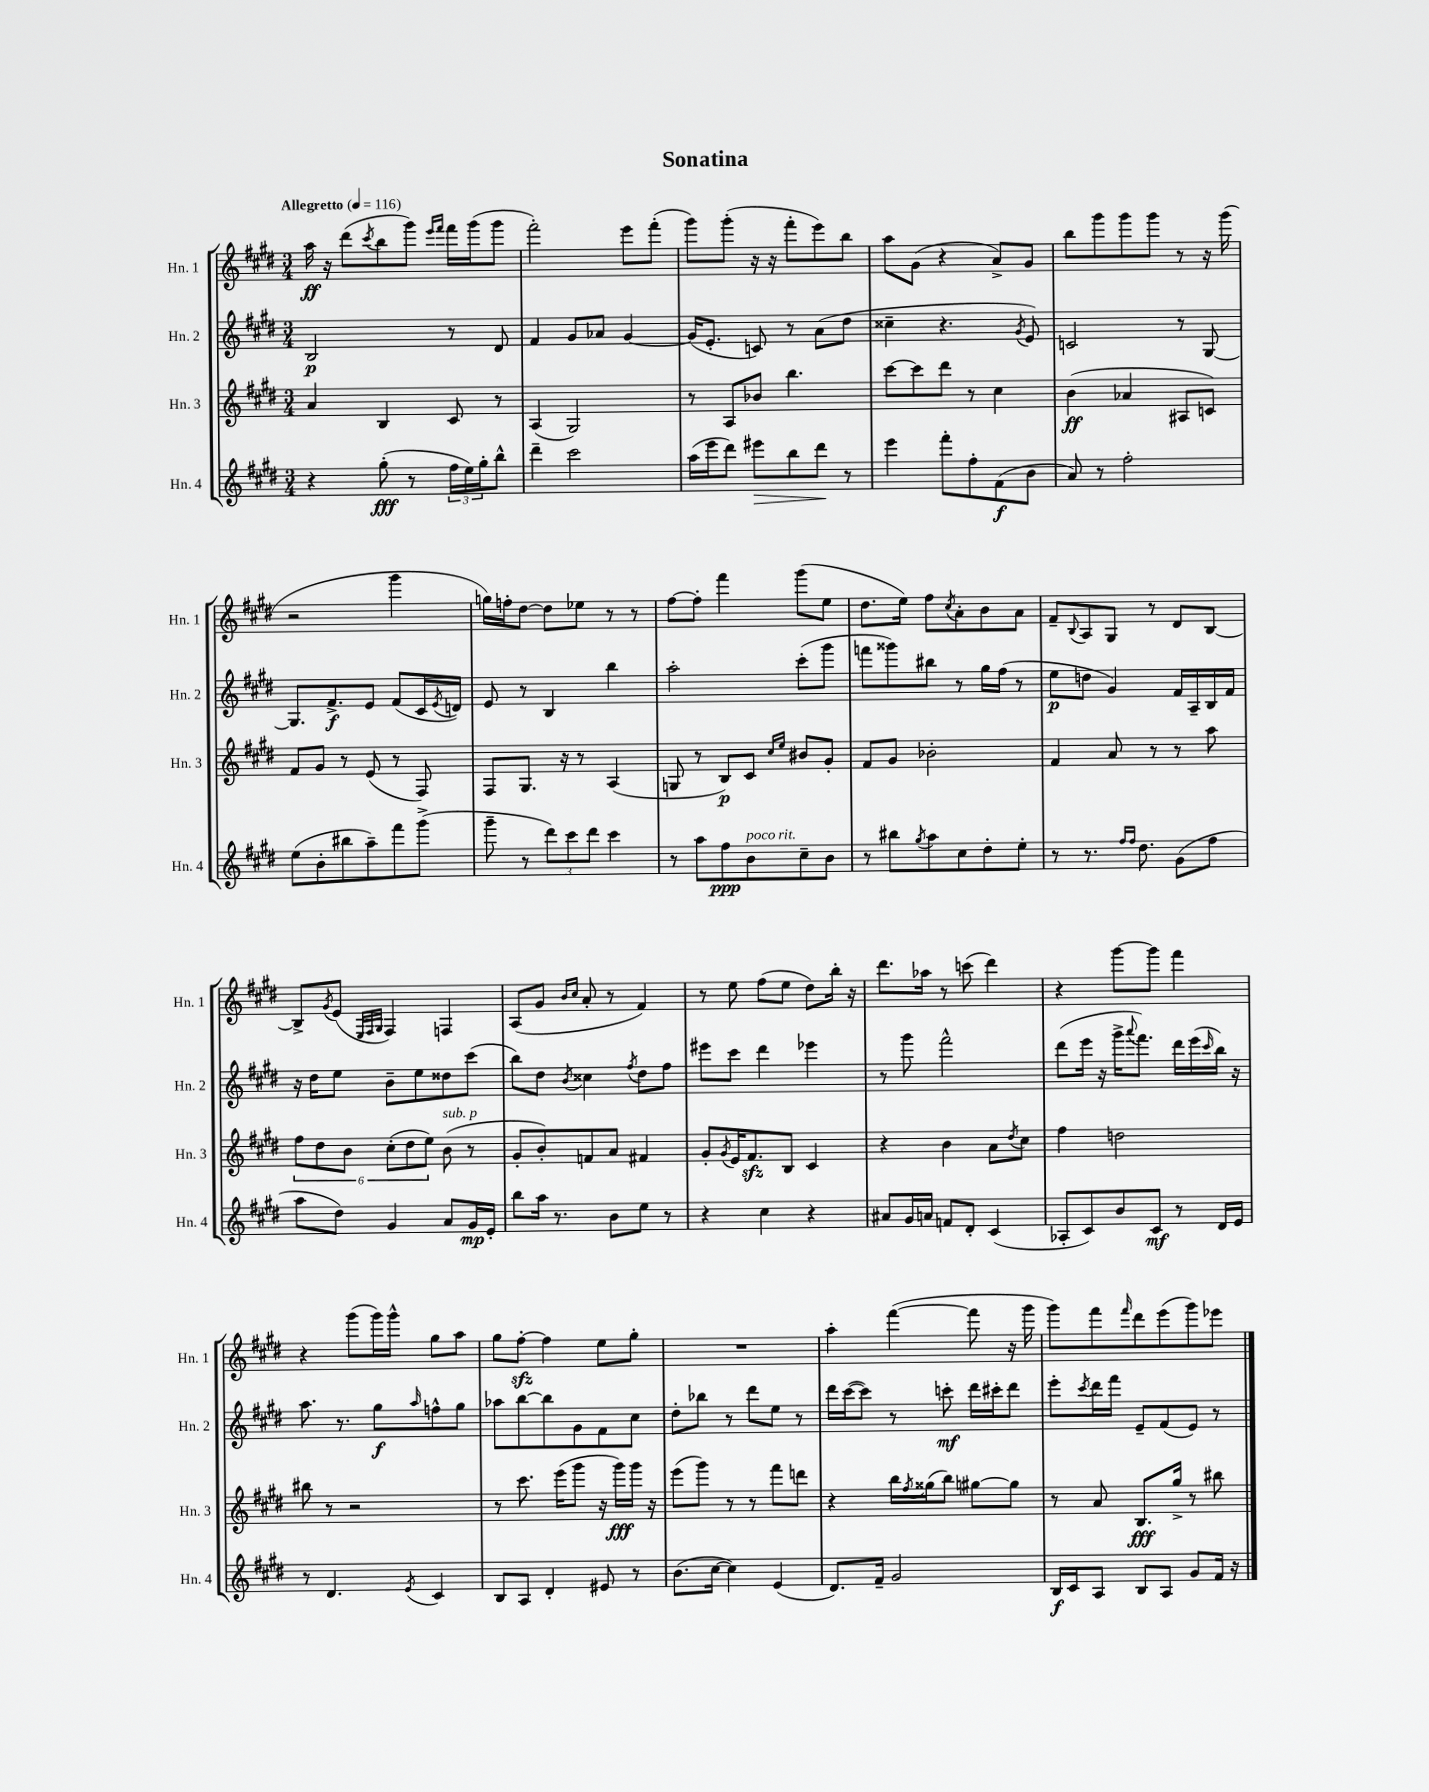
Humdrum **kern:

**kern	**kern	**kern	**kern
*staff4	*staff3	*staff2	*staff1
*clefG2	*clefG2	*clefG2	*clefG2
*k[f#c#g#d#]	*k[f#c#g#d#]	*k[f#c#g#d#]	*k[f#c#g#d#]
*M3/4	*M3/4	*M3/4	*M3/4
*MM116	*MM116	*MM116	*MM116
4r	4a/	2B/	16aa\
.	.	.	16r
.	.	.	(8ddd#\L
.	.	.	8qccc#/
(8gg#'\	4B/	.	8bb\
8r	.	.	8ggg#\J)
.	.	.	16qqeee/LL
.	.	.	16qqfff#/JJ
24ff#\LL	8c#/	8r	16fff#\LL
24ee\)	.	.	.
.	.	.	(16ggg#\J
24gg#'\J	.	.	.
8bb^^\J	8r	8d#/	8ggg#\J
=	=	=	=
4ddd#~\	(4A/	4f#/	2fff#'\)
2ccc#\	2G#/)	8g#/L	.
.	.	8a-/J	.
.	.	[4g#/	8eee\L
.	.	.	(8fff#'\J
=	=	=	=
(16aa\LL	8r	(16g#/]LK	8ggg#\L)
16eee\J	.	8.e'/J	.
8ddd#\J)	8A/L	.	(8ggg#'\J
8eee#\L	8b-/J	8c/)	16r
.	.	.	16r
8bb\	4.bb\	8r	8fff#'\L
8ddd#\J	.	(8a\L	8eee\)
8r	.	8dd#\J	8bb\J
=	=	=	=
4eee\	[8ccc#\L	4cc##~\	8aa\L
.	8ccc#\]	.	(8g#\J
8fff#'\L	8ddd#\J	4.r	4r
8ff#'\	8r	.	.
(8f#\	4cc#\	.	8a^/L)
.	.	8qg#/	.
8b\J	.	8e/)	8g#/J
=	=	=	=
8a/)	(4b\	2c/	8bb\L
8r	.	.	8ggg#\
2ff#'\	4a-/	.	8ggg#\
.	.	.	8ggg#\J
.	8A#/L	8r	8r
.	8c/J)	[8G#/	16r
.	.	.	(16ggg#\
=	=	=	=
(8ee\L	8f#/L	8.G#/]L	2r
8b'\	8g#/J	.	.
.	.	8.f#^/	.
8bb#\	8r	.	.
8aa~\)	(8e/	8e/J	.
8fff#\	8r	(8f#/L	4ggg#\
(8ggg#^\J	8F#/)	16c#/L	.
.	.	8qe/	.
.	.	16d/JJ)	.
=	=	=	=
8ggg#~\	8F#/L	8e/	16gg\LL)
.	.	.	16ff'\J
8r	8.G#/J	8r	[8dd#\J
12ddd#\L)	.	4B/	8dd#\]L
.	16r	.	.
12ccc#\	.	.	.
.	8r	.	8ee-\J
12ddd#\J	.	.	.
4ccc#\	(4A/	4bb\	8r
.	.	.	8r
=	=	=	=
8r	8G/	2aa'\	[8ff#\L
8aa\L	8r	.	8ff#'\]J
8ff#\	8B/L)	.	4fff#\
8b\	8c#/J	.	.
.	16qqcc#/LL	.	.
.	16qqee/JJ	.	.
8cc#~\	8b#/L	(8ccc#'\L	(8ggg#\L
8b\J	8g#'/J	8ggg#\J	8ee\J
=	=	=	=
8r	8f#/L	8fff\L	8.dd#\L
8bb#\L	8g#/J	8ggg##\)	.
.	.	.	16ee\Jk)
8qgg#/	.	.	.
8aa\	2b-'\	8bb#\J	8ff#\L
.	.	.	8qcc#/
8cc#\	.	8r	8a'\
8dd#'\	.	16gg#\LL	8b\
.	.	(16ff#\JJ	.
8ee'\J	.	8r	8a\J
=	=	=	=
8r	4f#/	8ee\L	8f#~/L
.	.	.	8qqB/
8.r	.	8dd\J	8A/
.	8a/	4g#/)	8G#/J
16qqff#/LL	.	.	.
16qqff#/JJ	.	.	.
8.dd#\	.	.	.
.	8r	.	8r
(8g#\L	8r	16f#/LL	8d#/L
.	.	16A~/	.
8ff#\J	8aa\	16B/	[8B/J
.	.	16f#/JJ	.
=	=	=	=
8aa\L	12ff#\L	16r	8B^/]L
.	.	16dd#\LK	.
.	12dd#\	.	.
.	.	.	8qg#/
8dd#\J)	.	8ee\J	(8e/J
.	12b\J	.	.
.	.	.	32qqE/LLL
.	.	.	32qqF#/
.	.	.	32qqG#/JJJ
4g#/	(12cc#'\L	8b~\L	4F#/)
.	12dd#\	.	.
.	.	8ee\	.
.	12ee\J)	.	.
8a/L	(8b\	8dd##\	4F/
16g#/L	8r	(8ccc#\J	.
16e'/JJ	.	.	.
=	=	=	=
8bb\L	8g#'/L	8bb\L)	(8A/L
16aa\Jk	8b'/)	8dd#\J	8g#/J
8.r	.	.	.
.	.	.	16qqb/LL
.	.	8qb/	16qqcc#/JJ
.	8f/	4cc##\	8a'/
8b\L	8a/J	.	8r
.	.	8qff#/	.
8ee\J	4f#/	8dd#\L	4f#/)
8r	.	8ff#\J	.
=	=	=	=
4r	8g#'/L	8eee#\L	8r
.	8qg#/	.	.
.	16e/K	8ccc#\J	8ee\
.	8.f#/	.	.
4cc#\	.	4ddd#\	(8ff#\L
.	8B/J	.	8ee\J
4r	4c#/	4eee-\	8dd#\L)
.	.	.	16bb'\Jk
.	.	.	16r
=	=	=	=
8a#/L	4r	8r	8.ddd#\L
16g#/L	.	8ggg#\	.
16a/JJ	.	.	16aa-\Jk
8f/L	4b\	2fff#^^\	8r
8d#'/J	.	.	(8ccc\
(4c#/	8a\L	.	4ddd#\)
.	8qdd#/	.	.
.	8cc#\J	.	.
=	=	=	=
8A-'/L	4ff#\	(8ddd#\L	4r
8c#/)	.	16eee\Jk	.
.	.	16r	.
8b/	2dd\	16ggg#^\LK	[8ggg#\L
.	.	8qqaaa/	.
.	.	8.fff#\J)	.
8c#/J	.	.	8ggg#\]J
8r	.	16ddd#\LL	4fff#\
.	.	(16eee\	.
.	.	16qqccc#/	.
16d#/LL	.	16bb\JJ)	.
16e/JJ	.	16r	.
=	=	=	=
8r	8bb#\	8.aa\	4r
4.d#/	8r	.	.
.	.	8.r	.
.	2r	.	(8ggg#\L
.	.	8gg#\L	16ggg#\L)
.	.	.	16ggg#^^\JJ
8qe/	.	16qqaa/	.
4c#/	.	8ff^^\	8gg#\L
.	.	8gg#\J	8aa\J
=	=	=	=
8B/L	8r	8aa-\L	8gg#\L
8A/J	8.ccc#\	[8bb\	[8ff#'\J
4d#'/	.	8bb\]	4ff#\]
.	(16eee\LK	.	.
.	8ggg#\J	8g#\	.
8e#/	16r	8f#\	8ee\L
.	16ggg#\LL)	.	.
8r	16ggg#\JJ	8cc#\J	8gg#'\J
.	16r	.	.
=	=	=	=
(8.b\L	(8eee\L	8dd#'\L	2.r
.	8ggg#\J)	8bb-\J	.
[16cc#\Jk	.	.	.
4cc#\])	8r	8r	.
.	8r	8ddd#\L	.
(4e/	8fff#\L	8ee\J	.
.	8ddd\J	8r	.
=	=	=	=
8.d#/L)	4r	16ddd#\LL	4aa'\
.	.	([16ccc#\J	.
.	.	8ccc#\]J)	.
16f#~/Jk	.	.	.
2g#/	16bb\LL	8r	([4fff#\
.	8qff#/	.	.
.	(16gg##\J	.	.
.	8bb\J)	8ccc'\	.
.	[8gg#\L	16ddd#\LL	8fff#\]
.	.	16ccc#'\J	.
.	8gg#\]J	8ddd#\J	16r
.	.	.	16ggg#\
=	=	=	=
16B/LL	8r	8eee'\L	8ggg#\L)
16c#/J	.	.	.
.	.	8qccc#/	.
8A/J	8a/	16ddd#\L	8fff#\
.	.	16fff#\JJ	.
.	.	.	16qqfff#/
8B/L	8.B/L	8e~/L	8ddd#\
8A/J	.	(8f#/	(8eee\
.	16gg#^/Jk	.	.
8g#/L	8r	8e/J)	8ggg#\)
16f#/Jk	8bb#\	8r	8eee-\J
16r	.	.	.
==	==	==	==
*-	*-	*-	*-
